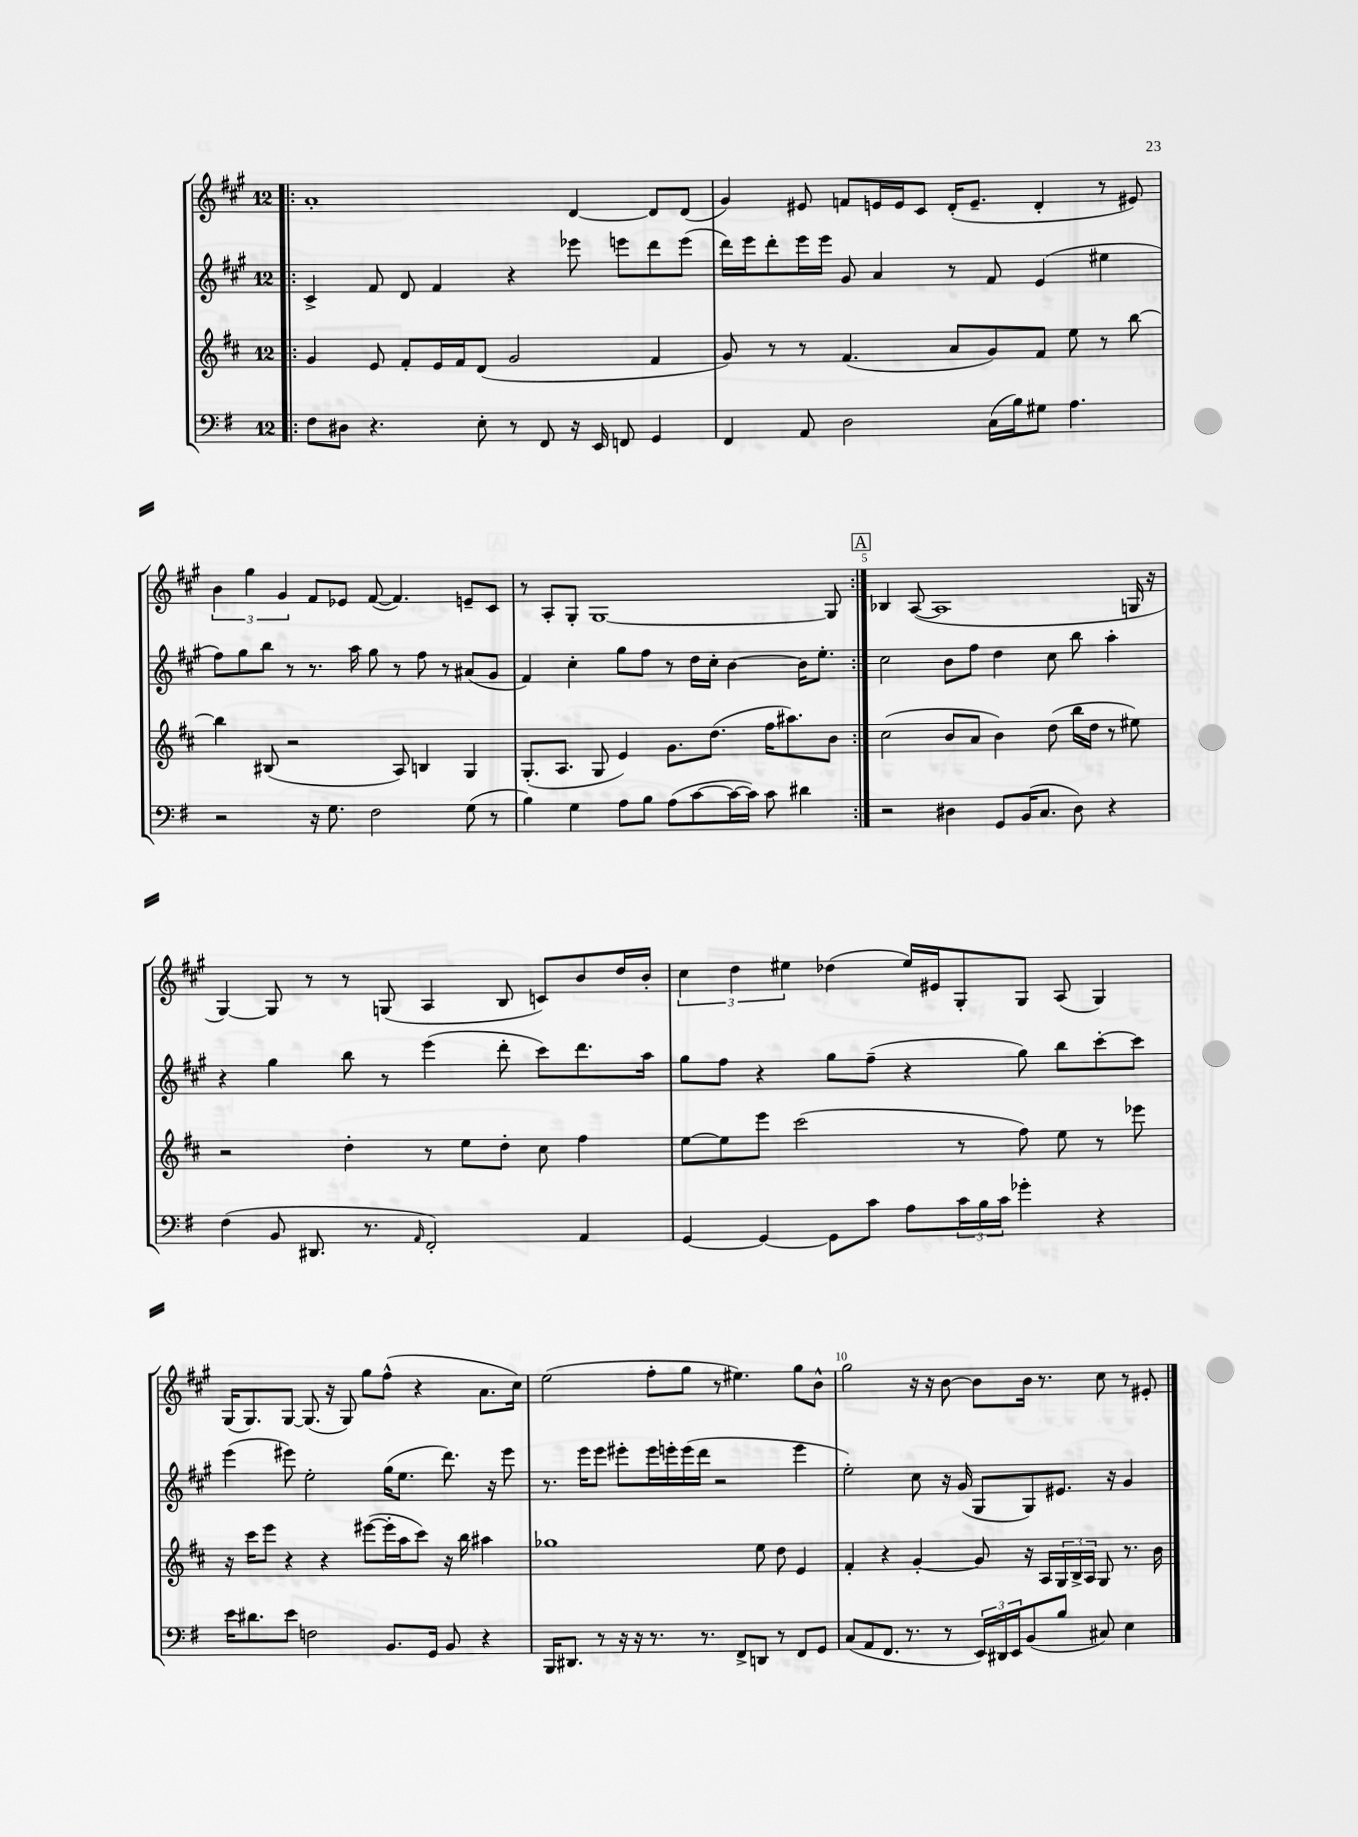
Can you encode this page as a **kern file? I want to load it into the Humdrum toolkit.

**kern	**kern	**kern	**kern
*staff4	*staff3	*staff2	*staff1
*clefF4	*clefG2	*clefG2	*clefG2
*k[f#]	*k[f#c#]	*k[f#c#g#]	*k[f#c#g#]
*M12/8	*M12/8	*M12/8	*M12/8
=!|:	=!|:	=!|:	=!|:
8F#	4g	4c#^	1a'
8D#	.	.	.
4.r	8e	8f#	.
.	8f#'	8d	.
.	16e	4f#	.
.	16f#	.	.
8E'	(8d	.	.
8r	2g	4r	.
8FF#	.	.	.
16r	.	8eee-	[4d
16EE	.	.	.
8FF	.	8eee	.
4GG	4f#	8ddd	8d]
.	.	(8eee	(8d
=	=	=	=
4FF#	8g)	16ddd)	4g#)
.	.	16eee	.
.	8r	8ddd'	.
8AA	8r	16eee	8e#
.	.	16eee	.
2D	(4.f#	8g#	8f
.	.	4a	16e
.	.	.	16e
.	.	.	8c#
.	8a	8r	(16d'
.	.	.	8.e~
(16C	8g)	8f#	.
16B)	.	.	.
8G#	8f#	(4e	4d'
4.A	8ee	.	.
.	8r	4ee#	8r
.	[8bb	.	8e#)
=	=	=	=
2r	4bb]	8ff#)	6b
.	.	8gg#	.
.	.	.	6gg#
.	(8B#	8bb	.
.	.	.	6g#
.	2r	8r	.
16r	.	8.r	8f#
8.G	.	.	.
.	.	.	8e-
.	.	16aa	.
2F#	.	8gg#	([8f#
.	8A)	8r	4.f#])
.	4B	8ff#	.
.	.	8r	.
(8G	4G	(8a#	8e~
8r	.	8g#	8c#
=	=	=	=
4B)	(8.G'	4f#)	8r
.	.	.	8A'
.	8.A	.	.
4G	.	4cc#'	8G#'
.	8G	.	[1G#
8A	4e)	8gg#	.
8B	.	8ff#	.
(8A	8.g	8r	.
[8c	.	16dd	.
.	(8.dd	16cc#'	.
16c_	.	[4b	.
16c])	.	.	.
8c	16ff#	.	.
.	8.aa#)	.	.
4d#	.	16b]	.
.	.	8.ee'	.
.	8b	.	8G#]
=:|!	=:|!	=:|!	=:|!
2r	(2cc#	2cc#	4B-
.	.	.	([8A
.	.	.	1A]
4D#	8b	8b	.
.	8a	8ff#	.
8GG	4b)	4dd	.
(16BB	.	.	.
8.C	.	.	.
.	(8dd	8cc#	.
8D#)	16bb	8bb	.
.	16dd	.	.
4r	8r	4aa'	.
.	8ee#)	.	16G
.	.	.	16r
=	=	=	=
(4F#	2r	4r	[4G#)
8BB	.	4gg#	8G#]
8.DD#	.	.	8r
.	4dd'	8bb	8r
8.r	.	.	.
.	.	8r	(8G
16qqAA	.	.	.
2FF#')	8r	(4eee	4A
.	8ee	.	.
.	8dd'	8ddd'	8B
.	8cc#	8ccc#)	8c)
4AA	4ff#	8.ddd	8b
.	.	.	16dd
.	.	16aa	16b'
=	=	=	=
[4GG	[8ee	8gg#	6cc#
.	8ee]	8ff#	.
.	.	.	6dd
4GG_	8eee	4r	.
.	.	.	6ee#
.	(2ccc#	.	.
8GG]	.	8gg#	(4dd-
8c	.	(8ff#~	.
8A	.	4r	16ee#)
.	.	.	16e#
24c	8r	.	8G#'
24B	.	.	.
24c	.	.	.
4g-'	8ff#)	8gg#)	8G#
.	8ee	8bb	(8A
4r	8r	[8ccc#'	4G#)
.	8eee-	8ccc#]	.
=	=	=	=
16e	16r	(4eee	(16G#
8.d#	16ccc#	.	8.G#)
.	8eee	.	.
8e	4r	8eee#)	[8G#
2F	.	2ee'	(8.G#]
.	4r	.	.
.	.	.	16r
.	.	.	8G#)
.	([8eee#	.	8gg#
8.BB	16eee#']	(16gg#	(8ff#^^
.	16aa	8.ee	.
.	8ccc#)	.	4r
16GG	.	.	.
8BB	16r	8.ddd)	.
.	16bb	.	.
4r	4aa#	.	8.a
.	.	16r	.
.	.	8eee#	.
.	.	.	16cc#)
=	=	=	=
16BBB	1gg-	8.r	(2ee
8.DD#	.	.	.
.	.	16eee	.
8r	.	8eee	.
16r	.	8eee#'	.
16r	.	.	.
8.r	.	16eee#	8ff#'
.	.	16eee'	.
.	.	(16eee	8gg#
8.r	.	16ddd	.
.	.	2r	8r
8FF#^	.	.	4.ee#)
8DD	8ee	.	.
8r	8dd	.	.
8FF#	4e	4eee	8gg#
8GG	.	.	8b^^
=	=	=	=
(8C	4f#'	2ee')	2gg#
8AA	.	.	.
8.FF#	4r	.	.
8.r	.	.	.
.	[4g'	8cc#	16r
.	.	.	16r
8r	.	16r	[8b
.	.	(16g#	.
24EE)	8g]	8G#	8b]
24DD#	.	.	.
24EE	.	.	.
(8BB	16r	8G#)	16b
.	16A	.	8.r
8B	24G	8.e#	.
.	24B^	.	.
.	24A	.	.
8C#)	8G	.	8cc#
.	.	16r	.
4E	8.r	4g#	8r
.	.	.	8e#'
.	16b	.	.
==	==	==	==
*-	*-	*-	*-
